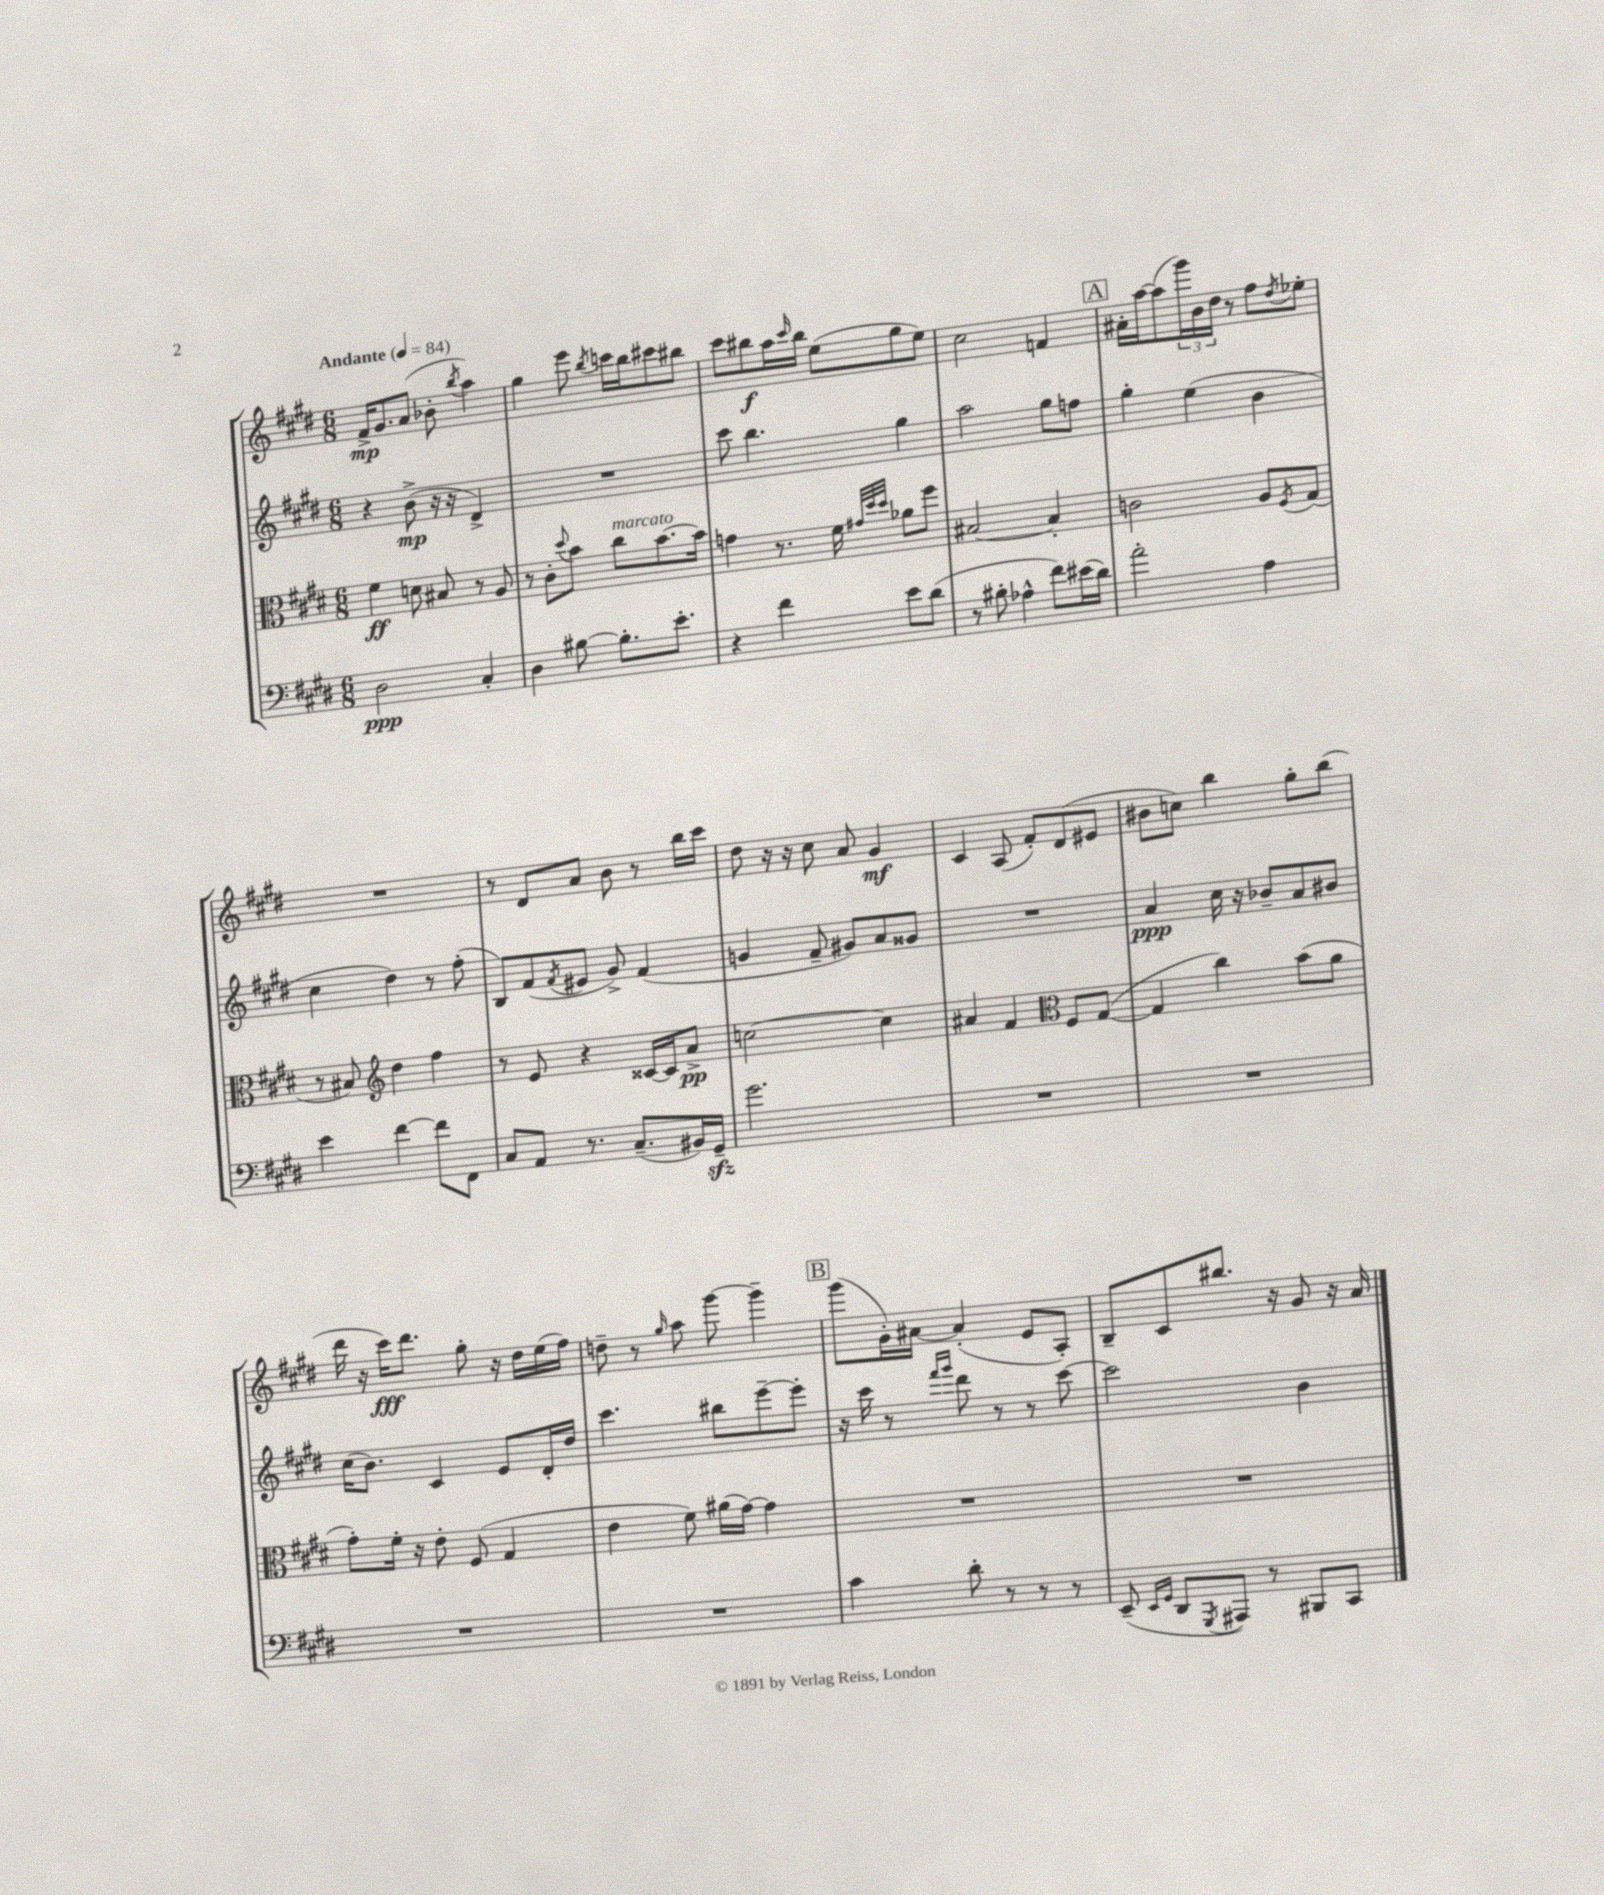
<<
\new StaffGroup <<
\new Staff = "s0" {
    \clef treble \key e \major \numericTimeSignature \time 6/8 \tempo "Andante" 4 = 84
    fis'16->\mp gis'8. a'8( bes'8-. \acciaccatura { b''8 } a''4) |
    gis''4 e'''8 \acciaccatura { b''8 } c'''16 b''16 cis'''8 bis''8 |
    cis'''8 bis''8\f a''16 \grace { cis'''16 } bis''16 e''8( gis''8 e''8) |
    cis''2 f'4 |
    \mark \markup { \box "A" } ais'16-. a''16~ a''8( \tuplet 3/2 { gis'''16) b'16 dis''16 } r8 fis''8 \acciaccatura { dis''8 } ees''8-. |
    R2. |
    r8 dis'8 a'8 b'8 r8 b''16 cis'''16 |
    dis''8 r16 r16 cis''8 a'8 gis'4\mf |
    cis'4 a8( fis'8-.) dis'8( eis'8 |
    bis'8 c''8) b''4 gis''8-. b''8( |
    dis'''16 r16 cis'''16\fff) dis'''8. gis''8-. r16 dis''16 e''16( fis''16) |
    d''8-- r8 \grace { gis''16 } a''8 gis'''8~ gis'''4-- |
    \mark \markup { \box "B" } gis'''8( gis'16-.) ais'16~ ais'4-.( e'8 a8-.) |
    b8-- cis'8 bis''8. r16 gis'8 r16 a'16 \bar "|." |
}
\new Staff = "s1" {
    \clef treble \key e \major \numericTimeSignature \time 6/8
    r4 b'8->\mp( r16 r16 dis'4->) |
    R2. |
    cis'''8 b''4. gis''4 |
    a''2 gis''8 f''8 |
    \mark \markup { \box "A" } gis''4-. e''4( b'4 |
    cis''4 dis''4) r8 fis''8-.( |
    b8) fis'8( \acciaccatura { fis'8 } eis'8 gis'8->) fis'4( |
    g'4 fis'8-- gis'8) a'8 gisis'8 |
    R2. |
    a'4\ppp cis''16 r16 bes'8-- a'8 bis'8 |
    cis''16( b'8.) cis'4 e'8 dis'16-. dis''16 |
    cis'''4. bis''8 e'''8~-- e'''8-. |
    \mark \markup { \box "B" } r16 cis'''16 r8 \grace { fis'''16 gis'''16 } dis'''8 r8 r8 cis'''8~ |
    cis'''2 b'4 \bar "|." |
}
\new Staff = "s2" {
    \clef alto \key e \major \numericTimeSignature \time 6/8
    fis'4\ff d'8 bis8 r8 a8 |
    r8 cis'8-. \appoggiatura { dis''8 } b'8 cis''8^\markup { \italic "marcato" } b'8.~ b'16 |
    g'4 r8. fis'16 \grace { gis'32 dis''32 dis''32 } aes'8 fis''8 |
    bis2~ bis4-. |
    \mark \markup { \box "A" } c'2 a8 \acciaccatura { fis8 } gis8( |
    r8 bis8) \clef treble dis''4 fis''4 |
    r8 e'8 r4 cisis'16~ cisis'16 a'8->\pp |
    c''2~ c''4 |
    ais'4 fis'4 \clef alto fis8 gis8~( |
    gis4 cis''4) b'8( a'8 |
    gis'8-.) fis'16-. r16 e'8-. fis8( gis4 |
    e'4 fis'8) ais'16( gis'16~) gis'4 |
    \mark \markup { \box "B" } R2. |
    R2. \bar "|." |
}
\new Staff = "s3" {
    \clef bass \key e \major \numericTimeSignature \time 6/8
    dis2\ppp cis4-. |
    dis4 bis8~ bis8.-. e'8.-. |
    r4 fis'4 e'8 dis'8( |
    r8 bis8-. aes4-^ fis'8) eis'16( dis'16) |
    \mark \markup { \box "A" } a'2-. a4 |
    e'4 fis'4~ fis'8 fis,8 |
    cis8 a,8 r8. cis8.--( bis,16) gis,16--\sfz |
    gis'2. |
    R2. |
    R2. |
    R2. |
    R2. |
    \mark \markup { \box "B" } cis'4 dis'8-. r8 r8 r8 |
    e,8--( \grace { e,16 gis,16 } dis,8 \acciaccatura { gis,,8 } ais,,8) r8 bis,,8 cis,8 \bar "|." |
}
>>
>>
\layout { \context { \Score \remove "Bar_number_engraver" } }
